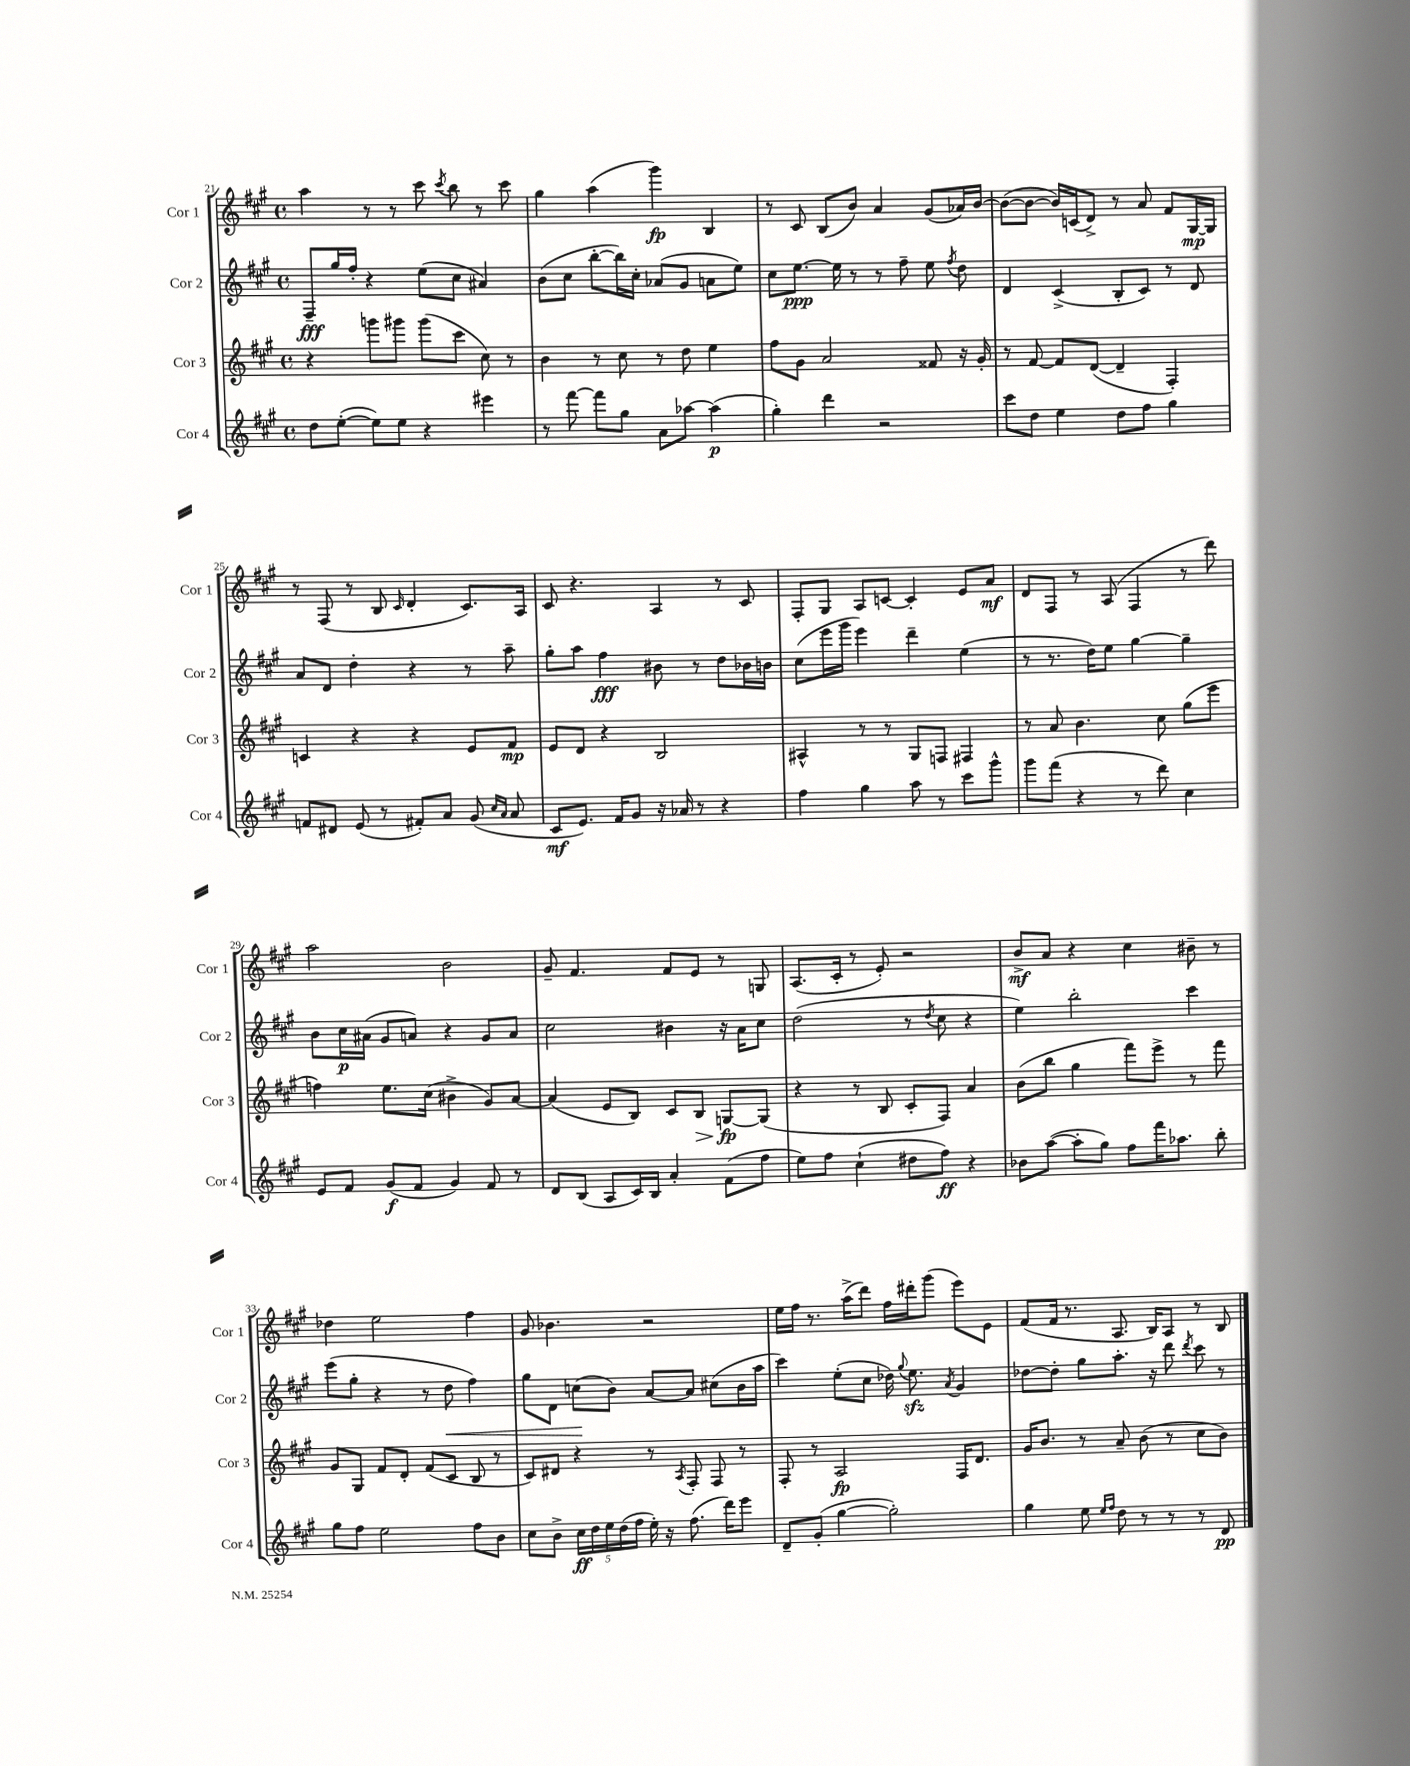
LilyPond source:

<<
\new StaffGroup <<
\new Staff = "s0" \with { instrumentName = "Cor 1" shortInstrumentName = "Cor 1" } {
    \clef treble \key a \major \defaultTimeSignature \time 4/4
    \autoBeamOff a''4 r8 r8 cis'''8 \acciaccatura { cis'''8 } b''8 r8 cis'''8 |
    gis''4 a''4( gis'''4\fp) b4 |
    r8 cis'8 b8[( b'8]) a'4 gis'8[( aes'16) b'16]~ |
    b'8[~( b'8]~ b'16[) c'16( d'8]->) r8 a'8 fis'8[ gis16~\mp gis16] |
    r8 fis8( r8 b8 \grace { cis'16 } d'4-. cis'8.[) a16] |
    cis'8 r4. a4 r8 cis'8 |
    fis8[-. gis8] a8[ c'8]~ c'4-. e'8[ a'8]\mf |
    d'8[ fis8] r8 a8( fis4 r8 d'''8) |
    a''2 b'2 |
    gis'8-- fis'4. fis'8[ e'8] r8 g8 |
    a8.[( cis'16]-. r8 e'8-.) r2 |
    b'8[->\mf a'8] r4 cis''4 bis'8-- r8 |
    des''4 e''2 fis''4 |
    gis'8 bes'4. r2 |
    e''16[ fis''16] r8. a''16[->( d'''8]) fis''16[ dis'''16-. gis'''8]( e'''8[) e'8] |
    fis'8[( fis'16] r8. a8. b16[) a8] r8 b8 \bar "|." |
}
\new Staff = "s1" \with { instrumentName = "Cor 2" shortInstrumentName = "Cor 2" } {
    \clef treble \key a \major \defaultTimeSignature \time 4/4
    \autoBeamOff fis8[--\fff gis''16 fis''16]-. r4 e''8[( cis''8] ais'4) |
    b'8[( cis''8] b''8[~-. b''16) cis''16]-. aes'8[( gis'8] a'8[ e''8]) |
    cis''8[ e''8.]~\ppp e''16 r8 r8 fis''8-- e''8 \acciaccatura { fis''8 } d''8 |
    d'4 cis'4->( b8[-. cis'8]) r8 d'8 |
    a'8[ d'8] d''4-. r4 r8 a''8-- |
    gis''8[-. a''8] fis''4\fff bis'8 r8 d''8[ bes'16 b'16] |
    cis''8[( e'''16 gis'''16] e'''4) d'''4-- e''4( |
    r8 r8. d''16[) e''8] gis''4~ gis''4-- |
    b'8[ cis''16\p ais'16]( gis'8[ a'8]) r4 gis'8[ a'8] |
    cis''2 bis'4 r16 a'16[ cis''8] |
    d''2( r8 \acciaccatura { d''8 } cis''8 r4 |
    e''4) b''2-. cis'''4 |
    e'''8[( gis''8]-. r4 r8 d''8\< fis''4) |
    gis''8[ d'8] c''8[\!( b'8]) a'8[~ a'8] cis''8[( b'16 a''16] |
    cis'''4) e''8[-.( cis''8] des''16) \appoggiatura { gis''8 } e''8.\sfz \acciaccatura { a'8 } gis'4 |
    des''8[~ des''8]-. gis''8[ a''8.]-. r16 d'''8 \acciaccatura { d'''8 } cis'''8 r8 \bar "|." |
}
\new Staff = "s2" \with { instrumentName = "Cor 3" shortInstrumentName = "Cor 3" } {
    \clef treble \key a \major \defaultTimeSignature \time 4/4
    \autoBeamOff r4 g'''8[ gis'''8] gis'''8[( cis'''8] cis''8) r8 |
    b'4 r8 cis''8 r8 d''8 e''4 |
    fis''8[ gis'8] a'2 fisis'8 r16 gis'16-. |
    r8 fis'8~ fis'8[ d'8]~( d'4-- fis4-.) |
    c'4 r4 r4 e'8[ fis'8]\mp |
    e'8[ d'8] r4 b2 |
    ais4-^ r8 r8 gis8[ f8] fis4 |
    r8 a'8 b'4. cis''8 gis''8[( e'''8] |
    f''4) e''8.[ cis''16]( bis'4-> gis'8[) a'8]~ |
    a'4( e'8[ b8]) cis'8[ b8]\> g8[~\fp\! g8]( |
    r4 r8 b8 cis'8[-. fis8]) a'4 |
    b'8[( b''8] gis''4 fis'''8[) e'''8]-> r8 fis'''8 |
    gis'8[ gis8] fis'8[ d'8]-. fis'8[( cis'8] b8 r8 |
    cis'8[) dis'8] r4 r8 \acciaccatura { a8 } fis8-. fis8 r8 |
    fis8-. r8 a2\fp fis16[ d'8.] |
    gis'16[ b'8.] r8 a'8-- b'8( r8 cis''8[ b'8]) \bar "|." |
}
\new Staff = "s3" \with { instrumentName = "Cor 4" shortInstrumentName = "Cor 4" } {
    \clef treble \key a \major \defaultTimeSignature \time 4/4
    \autoBeamOff d''8[ e''8]~-.( e''8[) e''8] r4 eis'''4 |
    r8 fis'''8~ fis'''8[ gis''8] a'8[ aes''8]~ aes''4\p( |
    gis''4-.) d'''4 r2 |
    cis'''8[ d''8] e''4 d''8[ fis''8] gis''4 |
    f'8[ dis'8] e'8( r8 fis'8[-.) a'8] gis'8( \grace { cis''16[ a'16] } a'8 |
    cis'8[\mf e'8.]) fis'16[ gis'8] r16 aes'16 r8 r4 |
    fis''4 gis''4 a''8 r8 cis'''8[ gis'''8]-^ |
    gis'''8[ fis'''8]( r4 r8 d'''8) cis''4 |
    e'8[ fis'8] gis'8[\f( fis'8] gis'4) fis'8 r8 |
    d'8[ b8]( a8[ cis'16) b16] a'4-. fis'8[( fis''8] |
    e''8[) fis''8] cis''4-!( dis''8[ fis''8]\ff) r4 |
    bes'8[ a''8]~( a''8[-. gis''8]) fis''8[ fis'''16 aes''8.] b''8-. |
    gis''8[ fis''8] e''2 fis''8[ b'8] |
    cis''8[ b'8]-> \tuplet 5/4 { cis''16[\ff d''16 e''16 d''16( fis''16] } e''16-.) r16 fis''8.( d'''16[) e'''8] |
    d'8[-- gis'8]-.( gis''4~ gis''2-.) |
    gis''4 e''8 \grace { e''16[ fis''16] } d''8 r8 r8 r8 d'8\pp \bar "|." |
}
>>
>>
\layout { \context { \Score currentBarNumber = #21 } }
